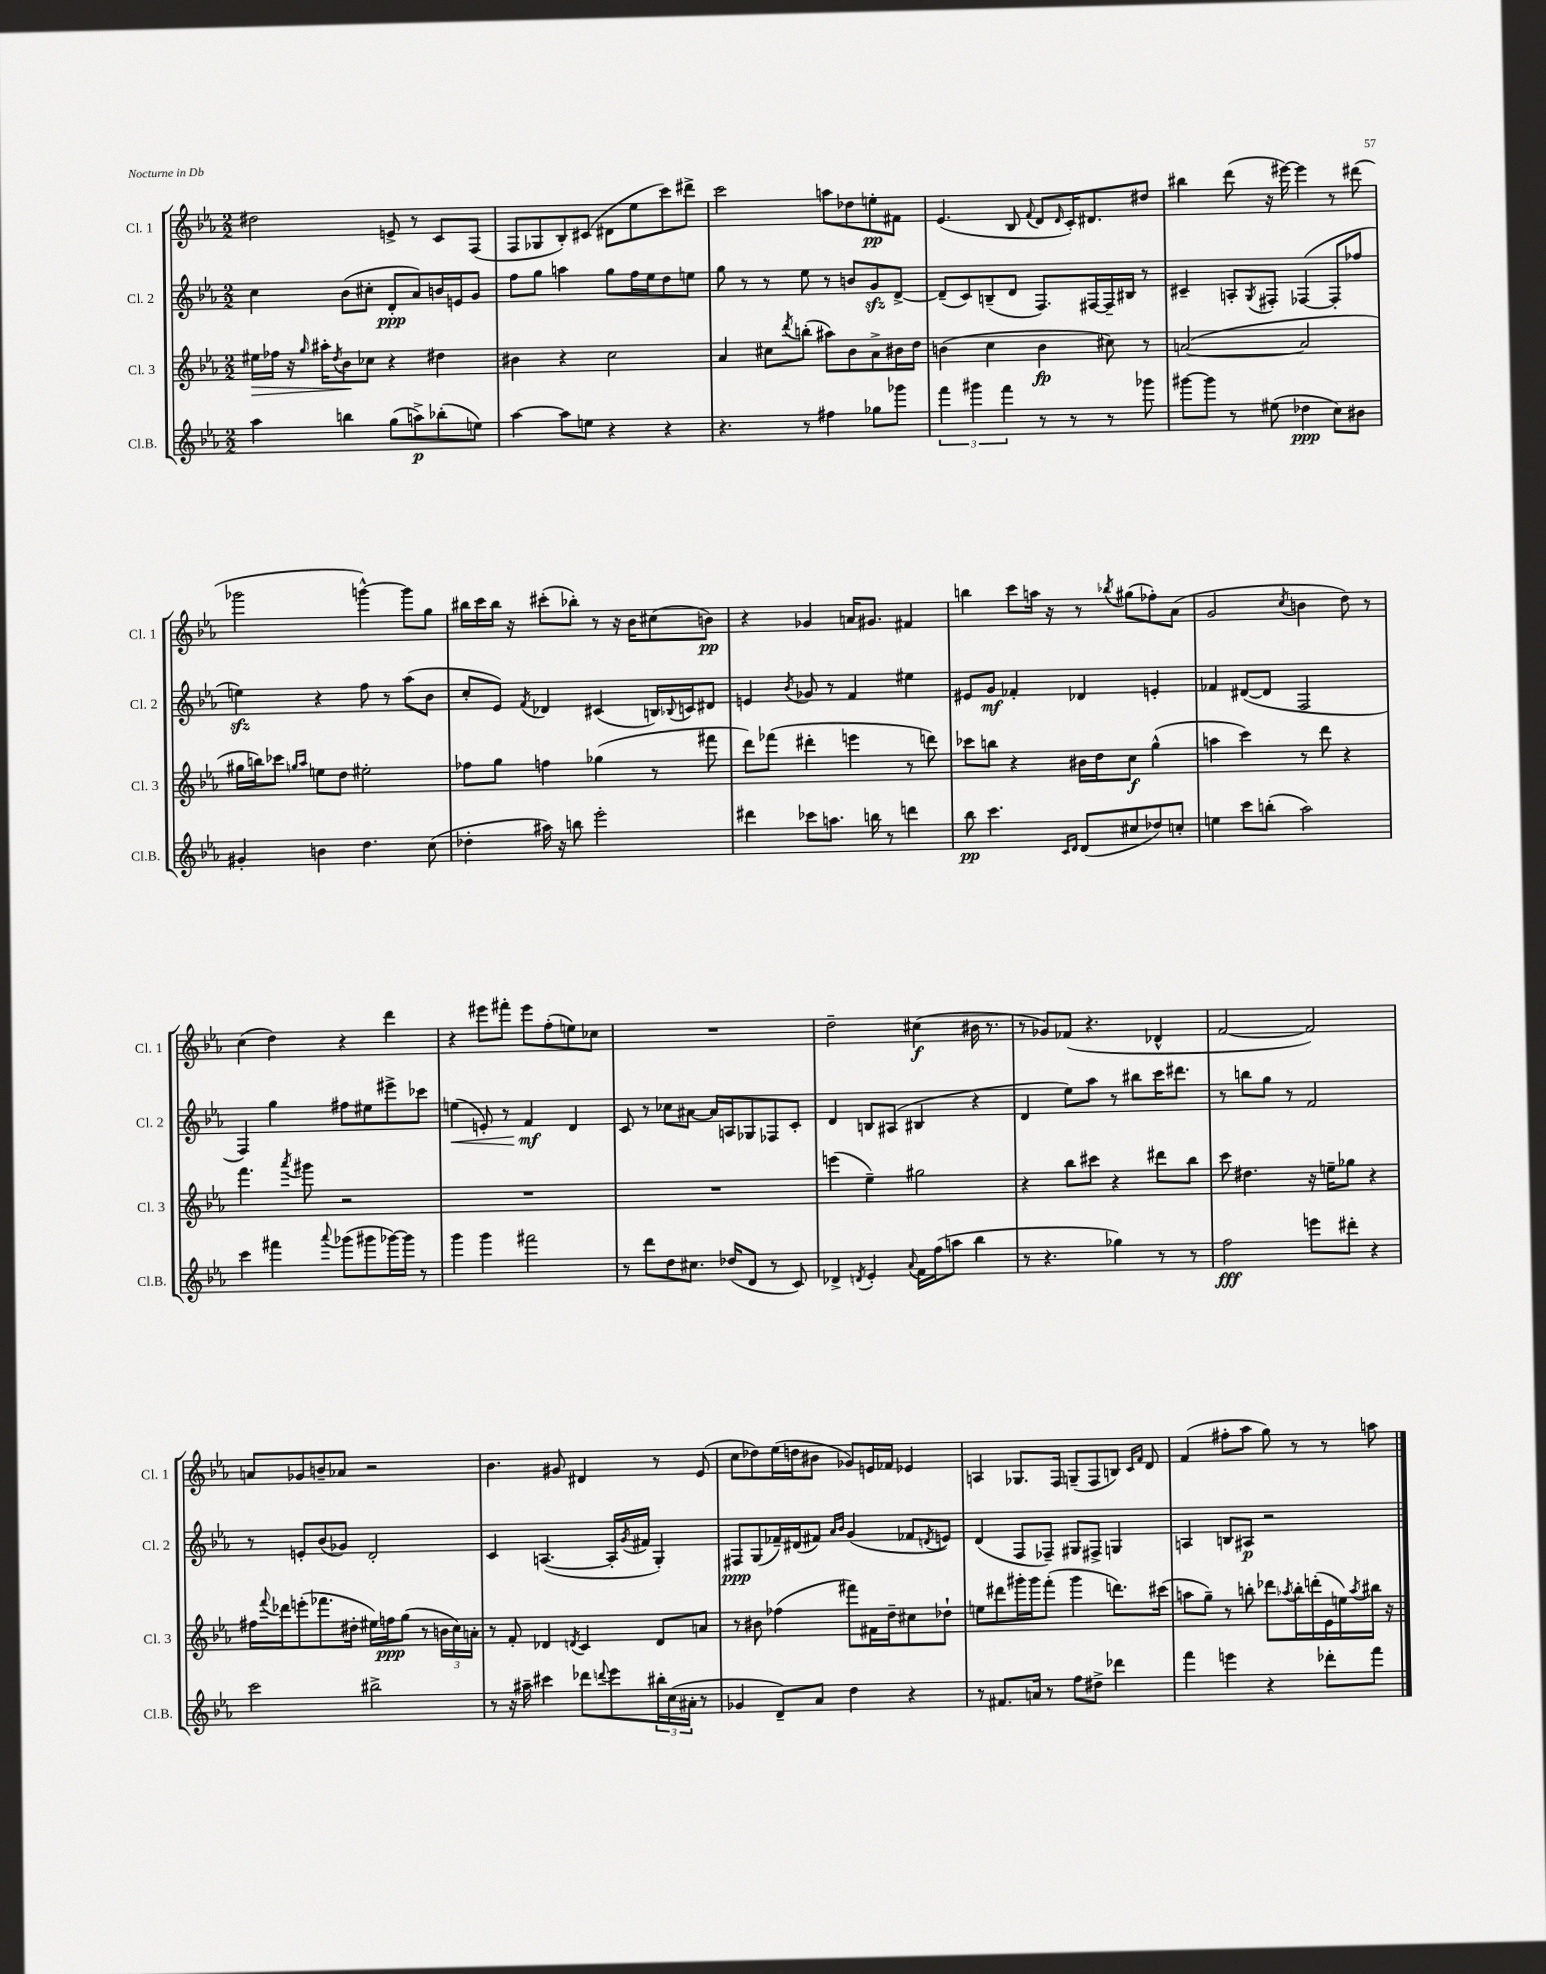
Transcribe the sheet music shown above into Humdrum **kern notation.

**kern	**dynam	**kern	**dynam	**kern	**dynam	**kern	**dynam
*part4	*part4	*part3	*part3	*part2	*part2	*part1	*part1
*staff4	*staff4	*staff3	*staff3	*staff2	*staff2	*staff1	*staff1
*I"Cl.B.	*	*I"Cl. 3	*	*I"Cl. 2	*	*I"Cl. 1	*
*I'Cl.B.	*	*I'Cl. 3	*	*I'Cl. 2	*	*I'Cl. 1	*
*clefG2	*	*clefG2	*	*clefG2	*	*clefG2	*
*k[b-e-a-]	*	*k[b-e-a-]	*	*k[b-e-a-]	*	*k[b-e-a-]	*
*M2/2	*	*M2/2	*	*M2/2	*	*M2/2	*
=52	=52	=52	=52	=52	=52	=52	=52
!	!	!	!LO:HP:b	!	!	!	!
4aa-\	.	16ee#X\LL	>	4cc\	.	2dd#X\	.
.	.	16ff-X\JJ	.	.	.	.	.
.	.	16r	.	.	.	.	.
.	.	16qqgg/	.	.	.	.	.
.	.	16aa#X'\KL	.	.	.	.	.
.	.	8qdd/	.	.	.	.	.
4bbn\	.	8b-\	.	(8b-\L	.	.	.
.	.	8cc-X\J	]	8cc#X'\J	.	.	.
(8gg\L	.	4r	.	8d'/L	ppp	8en^/	.
8aan^\)	p	.	.	8a-/)	.	8r	.
(8bb-X'\	.	4dd#X\	.	16bn/L	.	8c/L	.
.	.	.	.	16en/J	.	.	.
8een\J)	.	.	.	8g/J	.	(8F/J	.
=53	=53	=53	=53	=53	=53	=53	=53
[4aa-\	.	4b#X\	.	8ff\L	.	8F/L	.
.	.	.	.	8gg\J	.	8G-X/	.
8aa-\L]	.	4r	.	4aan\	.	8B-'/)	.
8een\J	.	.	.	.	.	(8c#X/J	.
4r	.	2cc\	.	8gg\L	.	8d#X\L	.
.	.	.	.	16ff\L	.	8ee-\	.
.	.	.	.	16ee-\J	.	.	.
4r	.	.	.	8dd\	.	8ccc\)	.
.	.	.	.	8een\J	.	8ddd#X^\J	.
=54	=54	=54	=54	=54	=54	=54	=54
4.r	.	4a-/	.	8gg\	.	2ccc\	.
.	.	.	.	8r	.	.	.
.	.	8cc#X\L	.	8r	.	.	.
.	.	8qddd/	.	.	.	.	.
8r	.	(8bbn'\J	.	8ee-\	.	.	.
4ff#X\	.	8aa#X\L)	.	8r	.	8aan\L	.
.	.	8b-\	.	8bn/L	.	8dd-X\	.
8gg-X\L	.	8a-^\	.	8gzz/	.	8een'\	pp
8ggg-X\J	.	16b#X\L	.	[8d^/J	.	8f#X\J	.
.	.	16dd\JJ	.	.	.	.	.
=55	=55	=55	=55	=55	=55	=55	=55
6fff\	.	(4bn\	.	(8d~/L]	.	(4.e-/	.
.	.	.	.	8c/)	.	.	.
6ggg#X\	.	.	.	.	.	.	.
.	.	4cc\	.	(8Bn~/	.	.	.
6fff\	.	.	.	.	.	.	.
.	.	.	.	8d/J	.	8B-/	.
.	.	.	.	.	.	8qqf/	.
8r	.	4b\	fp	8.F/L)	.	8d/L	.
.	.	.	.	.	.	16qqd/	.
8r	.	.	.	.	.	16c'/K)	.
.	.	.	.	[16F#X/L	.	8.d#X/	.
8r	.	8cc#X\)	.	16F#~/]	.	.	.
.	.	.	.	16B#X/JJ	.	.	.
8ggg-X\	.	8r	.	8r	.	8dd#X/J	.
=56	=56	=56	=56	=56	=56	=56	=56
[8ggg#X\L	.	([2an/	.	4c#X~/	.	4bb#X\	.
8ggg#\J]	.	.	.	.	.	.	.
8r	.	.	.	8An'/L	.	(8ddd\	.
.	.	.	.	8qG/	.	.	.
(8ee#X\	.	.	.	8F#X'/J	.	16r	.
.	.	.	.	.	.	[16eee#X\)	.
4dd-X\	ppp	2a/]	.	([4F-X/	.	4eee#\]	.
8cc\L)	.	.	.	8F-'/L]	.	8r	.
8b#X\J	.	.	.	8ff-X/J	.	(8ddd#X\	.
!!LO:LB:g=z
=57	=57	=57	=57	=57	=57	=57	=57
4g#X'/	.	16gg#X\LL	.	4eenzz\)	.	2ggg-X\	.
.	.	16bbn\J)	.	.	.	.	.
.	.	8ccc-X\J	.	.	.	.	.
.	.	16qqggn/LL	.	.	.	.	.
.	.	16qqaa-/JJ	.	.	.	.	.
4bn\	.	8een\L	.	4r	.	.	.
.	.	8dd\J	.	.	.	.	.
4.dd\	.	2ee#X'\	.	8ff\	.	[4gggn^^\)	.
.	.	.	.	8r	.	.	.
.	.	.	.	(8aa-\L	.	8ggg\L]	.
(8cc\	.	.	.	8b-\J	.	8gg\J	.
=58	=58	=58	=58	=58	=58	=58	=58
4dd-X'\	.	8ff-X\L	.	8cc'/L	.	16bb#X\LL	.
.	.	.	.	.	.	16ccc\	.
.	.	8gg\J	.	8e-/J)	.	16bb#\JJ	.
.	.	.	.	.	.	16r	.
.	.	.	.	8qf/	.	.	.
16aa#X\)	.	4ffn\	.	4d-X/	.	(8ccc#X'\L	.
16r	.	.	.	.	.	.	.
8bbn\	.	.	.	.	.	8bb-X'\J)	.
2eee-'\	.	(4gg-X\	.	(4c#X/	.	8r	.
.	.	.	.	.	.	16r	.
.	.	.	.	.	.	16b-\KL	.
.	.	8r	.	16Bn/LL)	.	(8cc#X\	.
.	.	.	.	8qqB-X/	.	.	.
.	.	.	.	16cn/J	.	.	.
.	.	8fff#X\	.	8d#X/J	.	8bn\J)	pp
=59	=59	=59	=59	=59	=59	=59	=59
4ddd#X\	.	8ddd\L)	.	4en/	.	4r	.
.	.	(8fff-X\J	.	.	.	.	.
.	.	.	.	8qb-/	.	.	.
8ccc-X\L	.	4ddd#X'\	.	8g-X/	.	4g-X/	.
8.aan\J	.	.	.	8r	.	.	.
.	.	4eeen\	.	4f/	.	16an/KL	.
16bbn\	.	.	.	.	.	8.g#X/J	.
8r	.	.	.	.	.	.	.
4dddn\	.	8r	.	4ee#X\	.	4f#X/	.
.	.	8dddn\)	.	.	.	.	.
=60	=60	=60	=60	=60	=60	=60	=60
8bb-\	pp	8ccc-X\L	.	8e#X/L	.	4bbn\	.
4.ccc\	.	8bbn\J	.	8g/J	mf	.	.
.	.	4r	.	4f-X'/	.	8ccc\L	.
.	.	.	.	.	.	16aan\Jk	.
.	.	.	.	.	.	16r	.
16qqc/LL	.	.	.	.	.	.	.
16qqd/JJ	.	.	.	.	.	.	.
(8d/L	.	16b#X\LL	.	4d-X/	.	8r	.
.	.	16dd\J	.	.	.	.	.
.	.	.	.	.	.	8qbb-X/	.
8cc#X/	.	8cc\J	f	.	.	(8gg#X\L	.
8dd-X/)	.	(4gg^^\	.	4en'/	.	8ff-X'\)	.
8ccn'/J	.	.	.	.	.	(8a-\J	.
=61	=61	=61	=61	=61	=61	=61	=61
4een\	.	4aan\	.	4f-X/	.	2g/	.
8ccc\L	.	4ccc\)	.	([8d#X/L	.	.	.
(8bbn'\J	.	.	.	8d#/J]	.	.	.
.	.	.	.	.	.	8qcc/	.
2aa-\)	.	8r	.	2F/	.	4bn\	.
.	.	8ddd\	.	.	.	.	.
.	.	4r	.	.	.	8dd\)	.
.	.	.	.	.	.	8r	.
!!LO:LB:g=z
=62	=62	=62	=62	=62	=62	=62	=62
4ccc\	.	4.fff\	.	4F/)	.	(4cc\	.
4fff#X\	.	.	.	4gg\	.	4dd\)	.
.	.	8qaaa-/	.	.	.	.	.
.	.	8ggg#X\	.	.	.	.	.
8qqaaa-/	.	.	.	.	.	.	.
(8ggg-X\L	.	2r	.	8ff#X\L	.	4r	.
8ggg#X\	.	.	.	8ee#X\	.	.	.
[16ggg-X\L)	.	.	.	8eee#X^\	.	4ddd\	.
16ggg-\JJ]	.	.	.	.	.	.	.
8r	.	.	.	8ccc-X\J	.	.	.
=63	=63	=63	=63	=63	=63	=63	=63
!	!	!	!	!	!LO:HP:b	!	!
4ggg\	.	1r	.	(4een\	<	4r	.
4ggg\	.	.	.	8en'/)	.	8eee#X\L	.
.	.	.	.	8r	.	8fff#X'\J	.
2fff#X\	.	.	.	4f/	mf	8eee#\L	.
.	.	.	.	.	.	(8ff'\	.
.	.	.	.	4d/	[	8een\)	.
.	.	.	.	.	.	8cc-X\J	.
=64	=64	=64	=64	=64	=64	=64	=64
8r	.	1r	.	8c/	.	1r	.
8ddd\L	.	.	.	8r	.	.	.
8dd\	.	.	.	8cc-X\L	.	.	.
8.cc#X\J	.	.	.	[8a#X\J	.	.	.
.	.	.	.	16a#/LL]	.	.	.
(16dd-X/KL	.	.	.	16An/J	.	.	.
8d/J	.	.	.	8G-X/	.	.	.
8r	.	.	.	8F-X/	.	.	.
8c/)	.	.	.	8c'/J	.	.	.
=65	=65	=65	=65	=65	=65	=65	=65
4d-X^/	.	(4eeen\	.	4d/	.	2dd~\	.
8qdn/	.	.	.	.	.	.	.
4e-'/	.	4ee-~\)	.	8Bn/L	.	.	.
.	.	.	.	(8A#X/J	.	.	.
8qqa-/	.	.	.	.	.	.	.
16f\LL	.	2gg#X\	.	4B#X/	.	(4cc#X\	f
(16ff\J	.	.	.	.	.	.	.
8aan\J	.	.	.	.	.	.	.
4bb-\	.	.	.	4r	.	16b#X\	.
.	.	.	.	.	.	8.r	.
=66	=66	=66	=66	=66	=66	=66	=66
8r	.	4r	.	4d/	.	8r	.
4.r	.	.	.	.	.	8g-X/L)	.
.	.	8bb-\L	.	8ee-\L)	.	(8f-X/J	.
.	.	8ccc#X\J	.	8aa-\J	.	4.r	.
4gg-X\)	.	4r	.	8r	.	.	.
.	.	.	.	8bb#X\L	.	.	.
8r	.	8ddd#X\L	.	16ccc\K	.	4d-X^^/	.
.	.	.	.	8.ddd#X\J	.	.	.
8r	.	8bb-\J	.	.	.	.	.
=67	=67	=67	=67	=67	=67	=67	=67
2ff\	fff	8ccc\	.	8r	.	[2f/	.
.	.	4.dd#X\	.	8bbn\L	.	.	.
.	.	.	.	8gg\J	.	.	.
.	.	.	.	8r	.	.	.
8eeen\L	.	16r	.	2f/	.	2f/])	.
.	.	16een~\KL	.	.	.	.	.
8ddd#X'\J	.	8gg-X\J	.	.	.	.	.
4r	.	4r	.	.	.	.	.
!!LO:LB:g=z
=68	=68	=68	=68	=68	=68	=68	=68
2ccc\	.	16ff#X\LL	.	8r	.	8an/L	.
.	.	8qqfff/	.	.	.	.	.
.	.	16ddd-X\J	.	.	.	.	.
.	.	(8eeen'\	.	8en'/L	.	8g-X/	.
.	.	8.fff-X\	.	(8b-/	.	8bn~/	.
.	.	.	.	8g-X/J)	.	8a-X/J	.
.	.	16dd#X'\Jk	.	.	.	.	.
2bb#X^\	.	16ee#X\LL)	.	2d'/	.	2r	.
.	.	16ffn\J	ppp	.	.	.	.
.	.	(8gg\J	.	.	.	.	.
.	.	8r	.	.	.	.	.
.	.	24bn\LL	.	.	.	.	.
.	.	24cc\)	.	.	.	.	.
.	.	24an'\JJ	.	.	.	.	.
=69	=69	=69	=69	=69	=69	=69	=69
8r	.	8r	.	4c/	.	4.b-\	.
16r	.	8f'/	.	.	.	.	.
16aa#X~\	.	.	.	.	.	.	.
4ccc#X\	.	4d-X/	.	([4.An/	.	.	.
.	.	.	.	.	.	8g#X/	.
.	.	8qdn/	.	.	.	.	.
8ddd-X\L	.	4c/	.	.	.	4d#X/	.
8qqdddn/	.	.	.	.	.	.	.
8eee-\	.	.	.	16A'/LL]	.	.	.
.	.	.	.	8qg/	.	.	.
.	.	.	.	16f#X/JJ	.	.	.
24bb#X'\L	.	8d/L	.	4G'/)	.	8r	.
(24cc\	.	.	.	.	.	.	.
24a#X'\JJ	.	.	.	.	.	.	.
8r	.	8an/J	.	.	.	(8e-/	.
=70	=70	=70	=70	=70	=70	=70	=70
4g-X/	.	8r	.	8F#X/L	ppp	8cc\L	.
.	.	8b#X\	.	(8G/	.	8dd-X\)	.
8d~/L)	.	(4ff-X\	.	16f-X~/L)	.	(16ee-\L	.
.	.	.	.	(16d#X/J	.	16ddn\J	.
8a-/J	.	.	.	8f#X/J)	.	8b#X\J	.
.	.	.	.	16qqa-/LL	.	.	.
.	.	.	.	16qqb-/JJ	.	.	.
4dd\	.	8fff#X\L)	.	(4g/	.	8g-X/L)	.
.	.	16f#X\L	.	.	.	16en/L	.
.	.	16dd~\J	.	.	.	16f-X/JJ	.
4r	.	8cc#X\	.	8f-X/L	.	4e-X/	.
.	.	.	.	8qdn/	.	.	.
.	.	8dd-X`\J	.	8en/J)	.	.	.
=71	=71	=71	=71	=71	=71	=71	=71
8r	.	8een\L	.	(4d/	.	4An/	.
8.f#X/L	.	8ddd#X\	.	.	.	.	.
.	.	16ggg#X'\L	.	8F/L	.	8.G-X/L	.
16an/Jk	.	16ggg#\J	.	.	.	.	.
8r	.	(8fff'\J	.	8F-X~/J)	.	.	.
.	.	.	.	.	.	16F/Jk	.
8ff\L	.	4ggg#\	.	8G#X/L	.	(8Gn~/L	.
8dd#X^\J	.	.	.	8F#X^/J	.	8F/	.
4ddd-X\	.	8.dddn\L)	.	4Gn/	.	8Bn/J)	.
.	.	.	.	.	.	16qqc/LL	.
.	.	.	.	.	.	16qqf/JJ	.
.	.	.	.	.	.	8d/	.
.	.	(16ccc#X\Jk	.	.	.	.	.
=72	=72	=72	=72	=72	=72	=72	=72
4fff\	.	8aan\L	.	4An/	.	(4f/	.
.	.	8gg~\J)	.	.	.	.	.
4eeen\	.	8r	.	8Bn/L	.	8ff#X'\L	.
.	.	8bbn'\	.	8A#X/J	p	8aa-\J	.
4r	.	8ddd-X\L	.	2r	.	8gg\)	.
.	.	8qaa-X/	.	.	.	.	.
.	.	16bb'\L	.	.	.	8r	.
.	.	(16dddn'\	.	.	.	.	.
8ddd-X'\L	.	16e-\	.	.	.	8r	.
.	.	16een\)	.	.	.	.	.
.	.	8qaa-/	.	.	.	.	.
8fff\J	.	16bb#X\JJ	.	.	.	8aan\	.
.	.	16r	.	.	.	.	.
==	==	==	==	==	==	==	==
*-	*-	*-	*-	*-	*-	*-	*-
